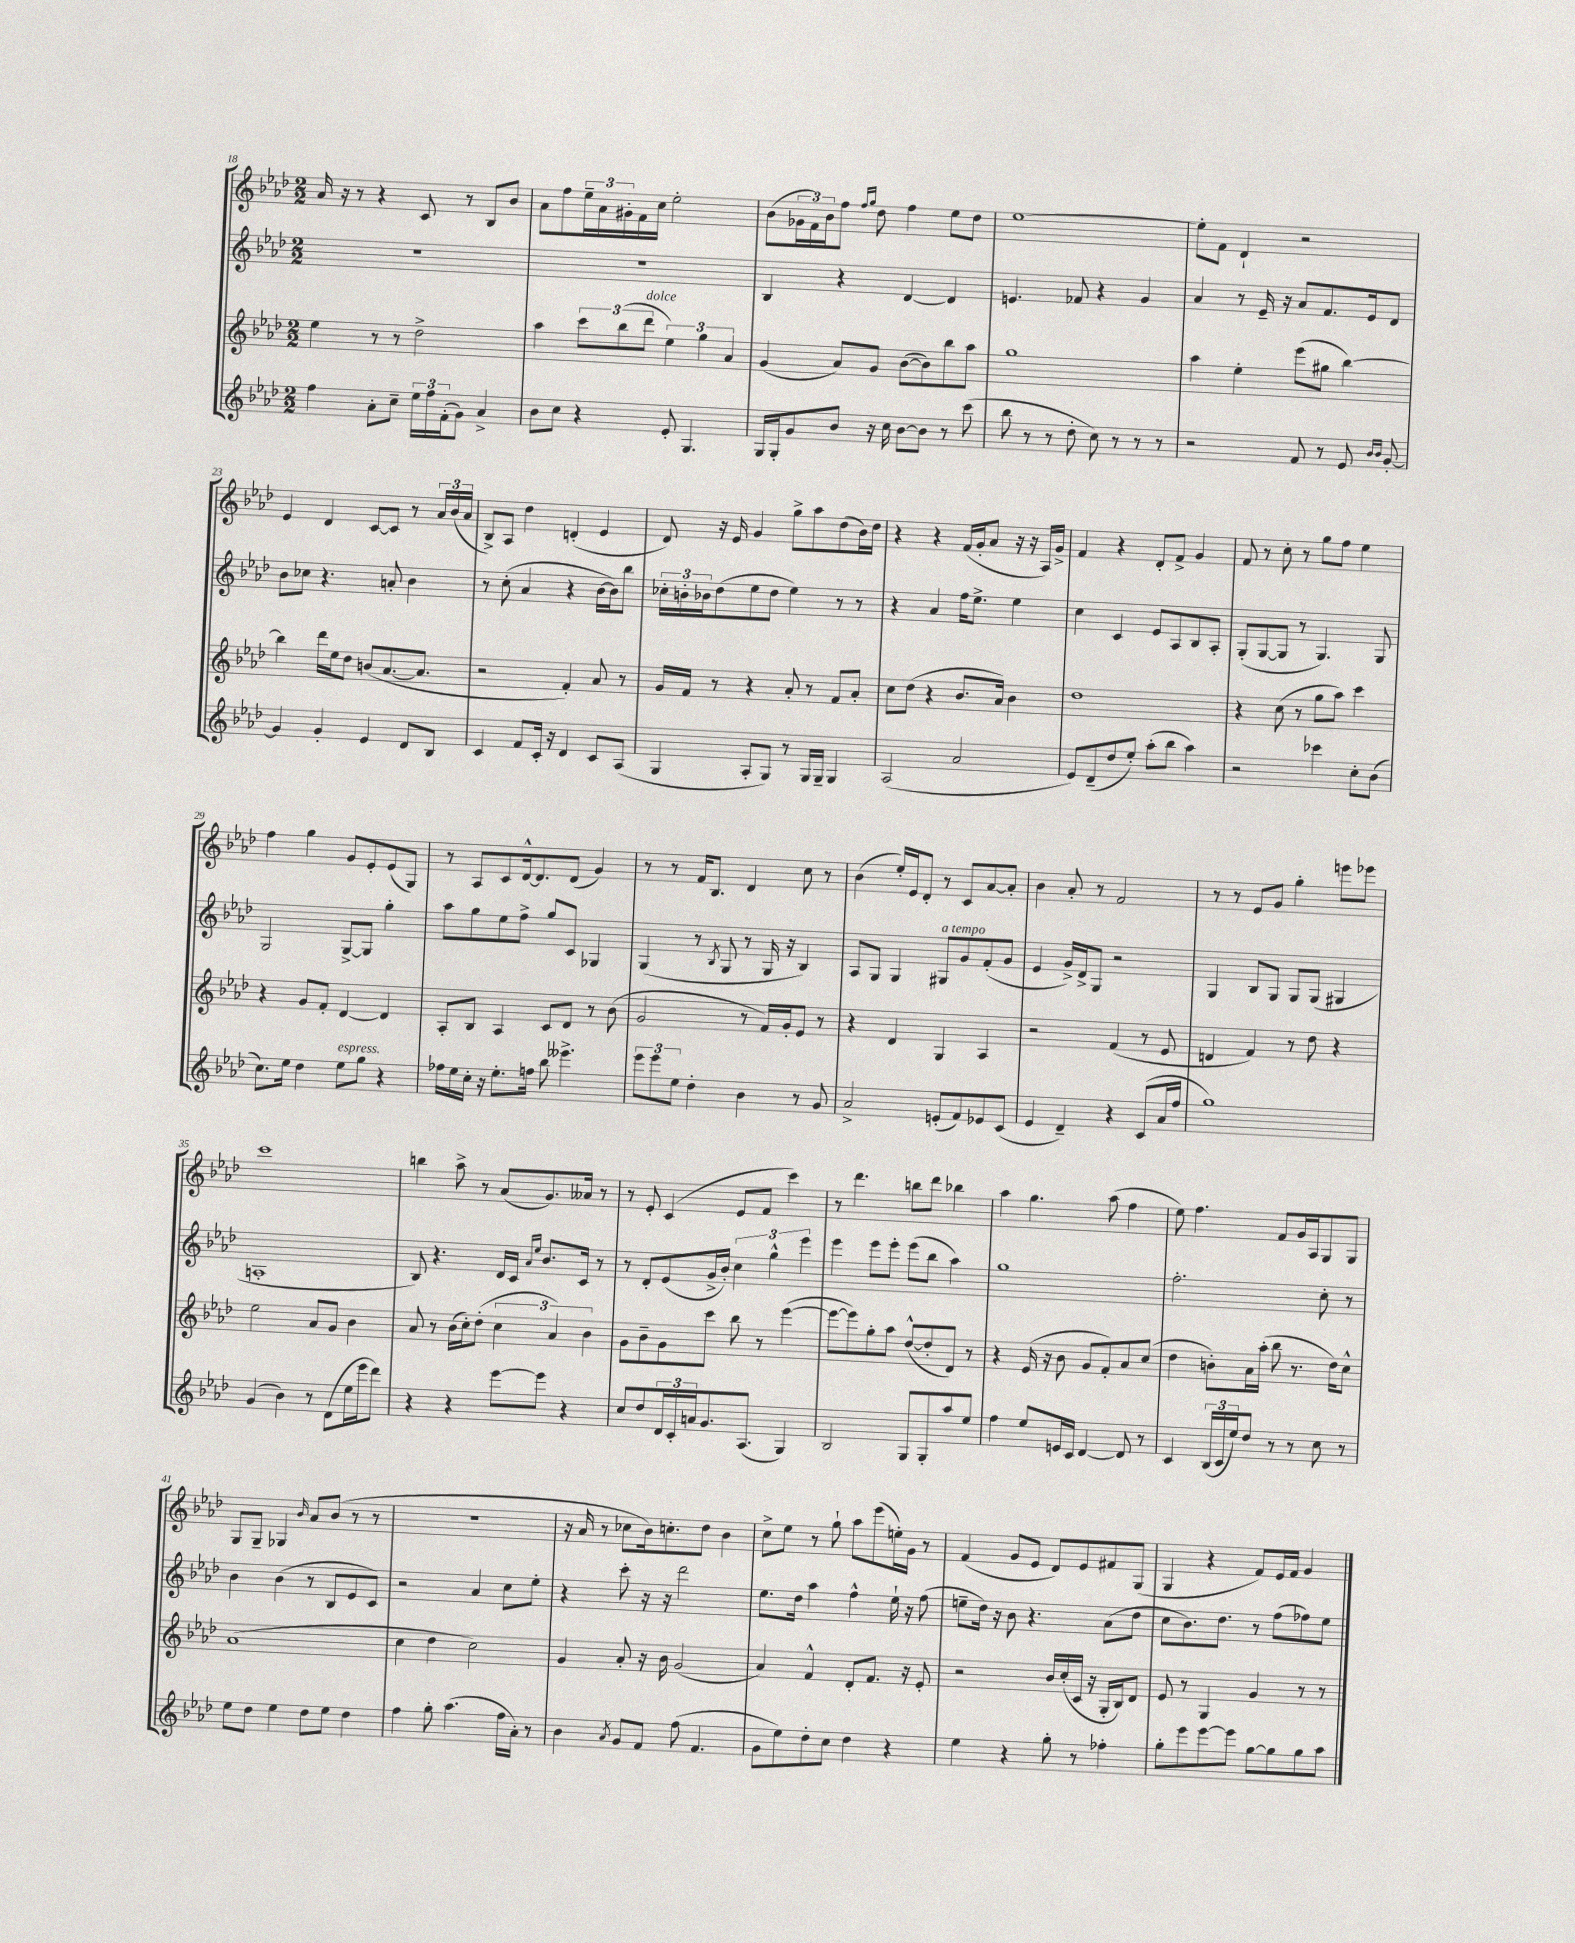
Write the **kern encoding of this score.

**kern	**kern	**kern	**kern
*part4	*part3	*part2	*part1
*staff4	*staff3	*staff2	*staff1
*clefG2	*clefG2	*clefG2	*clefG2
*k[b-e-a-d-]	*k[b-e-a-d-]	*k[b-e-a-d-]	*k[b-e-a-d-]
*M2/2	*M2/2	*M2/2	*M2/2
=18	=18	=18	=18
4ff\	4ee-\	1r	16a-/
.	.	.	16r
.	.	.	8r
8a-'\L	8r	.	4r
8cc~\J	8r	.	.
24ee-\LL	2dd-^\	.	8c/
24ff\	.	.	.
(24f'\J	.	.	.
8g\J)	.	.	8r
4a-^/	.	.	8B-/L
.	.	.	8b-/J
=19	=19	=19	=19
8b-\L	4aa-\	1r	8a-\L
8cc\J	.	.	8ff\
4r	12ccc\L	.	24ee-~\L
.	.	.	24a-\
.	(12bb-\	.	24g#X'\
.	.	.	16f\
!	!LO:TX:a:i:t=dolce	!	!
.	12ddd-\J	.	.
.	.	.	16cc\JJ
8e-'/	6ee-\)	.	2ee-'\
4.G/	.	.	.
.	6gg\	.	.
.	6a-/	.	.
=20	=20	=20	=20
16G/LL	(4g/	4B-/	(8b-\L
16G'/J	.	.	.
8g/	.	.	24g-X\L
.	.	.	24f\)
.	.	.	24b-\J
8b-/J	8a-/L)	4r	8ff\J
.	.	.	16qqff/LL
.	.	.	16qqgg/JJ
16r	8g/J	.	8dd-\
16cc\	.	.	.
[8b-\L	([8b-\L	[4d-/	4ff\
8b-\J]	8b-\])	.	.
8r	8bb-\	4d-/]	8ee-\L
(8ccc\	8aa-\J	.	8dd-\J
=21	=21	=21	=21
8bb-\	1gg	4.en/	[1ee-
8r	.	.	.
8r	.	.	.
8dd-'\	.	8f-X/	.
8cc\)	.	4r	.
8r	.	.	.
8r	.	4g/	.
8r	.	.	.
=22	=22	=22	=22
2r	4aa-\	4a-/	8ee-'\L]
.	.	.	8f\J
.	4ee-'\	8r	4d-`/
.	.	16e-~/	.
.	.	16r	.
8f/	(8eee-\L	8a-/L	2r
8r	8gg#X\J	8.f/	.
8e-/	[4bb-\)	.	.
.	.	16e-/k	.
16qqb-/LL	.	.	.
16qqb-/JJ	.	.	.
[8g'/	.	8d-/J	.
!!LO:LB:g=z
=23	=23	=23	=23
4g/]	4bb-\]	8b-\L	4e-/
.	.	8cc-X\J	.
4g'/	16ddd-\LL	4.r	4d-/
.	16ee-\J	.	.
.	8dd-\J	.	.
4e-/	(8bn/L	.	[8c/L
.	[8.a-/	8an'/	8c/J]
8d-/L	.	4b-\	8r
.	8.a-/J]	.	.
8B-/J	.	.	24a-/LL
.	.	.	(24b-/
.	.	.	24a-/JJ
=24	=24	=24	=24
4c/	2r	8r	8B-^/L)
.	.	(8cc'\	8A-/J
8f/L	.	4a-/	4dd-\
16c'/Jk	.	.	.
16r	.	.	.
4d-/	4f'/)	4r	(4dn'/
8c/L	8a-/	[16b-\LL	4e-/
.	.	16b-\J])	.
(8A-/J	8r	8bb-\J	.
=25	=25	=25	=25
4G/	16g/LL	24cc-X'\LL	8d-/)
.	.	24bn'\	.
.	16f/JJ	.	.
.	.	24b-X\J	.
.	8r	(8dd-\	16r
.	.	.	16e-/
8A-'/L	4r	8ee-\	4g/
8G/J)	.	8dd-\J	.
8r	8a-'/	4ee-\)	8gg^\L
16G/LL	8r	.	8aa-\
16G~/JJ	.	.	.
4G/	8f/L	8r	(8dd-\
.	8a-'/J	8r	16b-\L)
.	.	.	16dd-\JJ
=26	=26	=26	=26
(2A-/	8cc\L	4r	4r
.	(8dd-\J	.	.
.	4r	4a-/	4r
2a-/	8.b-/L	16ff\KL	(16f/LL
.	.	8.ee-^\J	16g'/J
.	.	.	8a-/J
.	16a-/Jk)	.	.
.	4b-\	4ee-\	16r
.	.	.	16r
.	.	.	16A-/LL)
.	.	.	16g^/JJ
=27	=27	=27	=27
8e-/L)	1dd-	4cc\	4f/
(8d-~/	.	.	.
8dd-/	.	4c/	4r
8ee-'/J)	.	.	.
(8aa-'\L	.	8e-/L	8d-'/L
8bb-\J	.	8A-/	8f^/J
4aa-\)	.	8B-/	4g/
.	.	8A-'/J	.
=28	=28	=28	=28
2r	4r	(8G'/L	8f/
.	.	[8G/	8r
.	(8cc\	8G/J]	8cc'\
.	8r	8r	8r
4ccc-X\	8gg\L	4.G/)	8gg\L
.	8aa-\J)	.	8ff\J
8cc'\L	4ccc\	.	4ee-\
(8b-\J	.	8G/	.
!!LO:LB:g=z
=29	=29	=29	=29
8.cc\L)	4r	2G/	4ff\
16ee-\Jk	.	.	.
4dd-\	8g/L	.	4gg\
.	8f'/J	.	.
!LO:TX:a:i:t=espress.	!	!	!
8ee-\L	[4d-/	[8G^/L	8g/L
8gg\J	.	8G/J]	8e-'/
4r	4d-/]	4gg'\	(8e-/
.	.	.	8G/J)
=30	=30	=30	=30
16ff-X\LL	8A-'/L	8aa-\L	8r
16ee-\	.	.	.
16cc'\JJ	8B-/J	8gg\	8A-/L
16r	.	.	.
8.ee-'\L	4A-/	8ee-\	8c/
.	.	8ff^\J	[16d-^^/k
16ffn\Jk	.	.	8.d-/]
8bb-\	8c/L	8gg/L	.
4.eee--X^\	8d-/J	8c/J	(8d-/J
.	8r	4G-X/	4g/)
.	(8b-\	.	.
=31	=31	=31	=31
12eee-\L	2g/	(4G/	8r
12eee-\	.	.	.
.	.	.	8r
12ee-\J	.	.	.
4dd-'\	.	8r	16f/KL
.	.	.	8.B-/J
.	.	8qB-/	.
.	.	8G/	.
4b-\	8r	8r	4d-/
.	16f/LL)	16G/	.
.	16g'/J	16r	.
8r	8e-/J	4B-/)	8cc\
8g/	8r	.	8r
=32	=32	=32	=32
2a-^/	4r	8A-/L	(4b-\
.	.	8G/J	.
.	4d-/	4G/	16ee-'/LL)
.	.	.	16e-/J
.	.	.	8d-'/J
!	!	!LO:TX:a:i:t=a tempo	!
(8en'/L	4G/	8G#X/L	8r
8f/)	.	8g/	8c/L
8e-X/	4A-/	(8f'/	[8a-/
(8c/J	.	8g/J	8a-'/J]
=33	=33	=33	=33
4e-/	2r	4e-/	4b-\
4d-~/)	.	16g^/LL)	8a-'/
.	.	16d-^/J	.
.	.	8G/J	8r
4r	(4f/	2r	2f/
(8c/L	8r	.	.
16a-/L	8e-/	.	.
16ff/JJ	.	.	.
=34	=34	=34	=34
1gg)	4dn/	4G/	8r
.	.	.	8r
.	4f/)	8B-/L	8e-/L
.	.	8G/J	8g/J
.	8r	8G/L	4gg'\
.	8dd-\	(8G/J	.
.	4r	4G#X/	8eeen\L
.	.	.	8eee-X\J
!!LO:LB:g=z
=35	=35	=35	=35
(4g/	2ee-\	1An'	1ccc
4b-\)	.	.	.
8r	8a-/L	.	.
(8d-\L	8g/J	.	.
16ee-\L	4b-\	.	.
16eee-\J	.	.	.
8ddd-\J)	.	.	.
=36	=36	=36	=36
4r	8a-/	8B-/)	4bbn\
.	8r	4.r	.
4r	(16b-\LL	.	8aa-^\
.	16cc'\J)	.	.
.	(8dd-'\J	.	8r
[8eee-\L	6cc\	16d-/LL	(8a-/L
.	.	16c/JJ	.
.	.	16qqa-/LL	.
.	.	16qqee-/JJ	.
8eee-\J]	.	8.b-/L	8.g/)
.	6a-/)	.	.
4r	.	.	.
.	.	16c/Jk	16a--X/Jk
.	6b-\	.	.
.	.	8r	8r
=37	=37	=37	=37
8cc/L	8g\L	8r	8r
8dd-/	8b-~\	8d-'/L	8e-'/
24d-/L	8g\	(8e-/	(4c/
24c'/	.	.	.
24an/J	.	.	.
8.g/	8ccc\J	16g^/L	.
.	.	16b-'/JJ)	.
.	8bb-\	6cc\	8e-/L
(8.A-/J	.	.	.
.	8r	.	8f/J
.	.	6gg^^\	.
4G/)	([4eee-\	.	4ccc\)
.	.	6eee-\	.
=38	=38	=38	=38
2B-/	8eee-\L_	4eee-\	8r
.	8eee-\])	.	4.ddd-\
.	8gg'\	8eee-\L	.
.	8aa-\J	8eee-'\J	.
8G/L	([8dd-^^/L	(8eee-\L	8bbn\L
8G'/	8dd-'/]	8bb-\J	8ddd-\J
8aa-/	8d-/J)	4aa-\)	4bb-X\
8ee-/J	8r	.	.
=39	=39	=39	=39
4ff\	4r	1gg	4aa-\
8ee-/L	(16e-/	.	4.gg\
.	16r	.	.
16en/L	8b-\	.	.
16c/JJ	.	.	.
[4d-/	8g/L	.	.
.	8f'/)	.	(8aa-\
8d-/]	8a-/	.	4ff\
8r	(8cc/J	.	.
=40	=40	=40	=40
4c/	4dd-\	2.ff'\	8ee-\)
.	.	.	4.ff\
(24B-/LL	8bn'\L)	.	.
24c/	.	.	.
24ee-/J)	.	.	.
8dd-/J	16a-\L	.	.
.	(16aa-'\JJ	.	.
8r	8bb-\	.	8f/L
8r	8.r	.	16g/L
.	.	.	16A-/J
8cc\	.	8cc'\	8G/
.	16dd-\KL)	.	.
8r	8cc^^\J	8r	8G/J
!!LO:LB:g=z
=41	=41	=41	=41
8ee-\L	(1a-	4b-\	8G/L
8dd-\J	.	.	8G~/J
4ee-\	.	(4b-\	4G-X/
.	.	.	16qqb-/
8dd-\L	.	8r	8a-/L
8ee-\J	.	8B-/L	(8b-/J
4dd-\	.	8e-/	8r
.	.	8c/J)	8r
=42	=42	=42	=42
4ff\	4cc\	2r	1r
8gg'\	4dd-\	.	.
(4.aa-\	.	.	.
.	2cc\)	4a-/	.
16ff\LL	.	8cc\L	.
16a-'\JJ)	.	.	.
8r	.	8ee-'\J	.
=43	=43	=43	=43
4b-\	4g/	4r	16r
.	.	.	16a-/
.	.	.	8r
8qa-/	.	.	.
8g/L	8a-'/	8ccc'\	8cc-X\L
8f/J	16r	16r	16b-\k)
.	16b-\	16r	8.ccn'\
(8ff\	(2g/	2ddd-\	.
4.f/	.	.	8dd-\J
.	.	.	4b-\
=44	=44	=44	=44
8g\L	4a-/)	8.ee-\L	8cc^\L
8ee-\)	.	.	8ee-\J
.	.	16dd-\Jk	.
8dd-'\	4f^^/	4aa-\	8r
8cc\J	.	.	8gg`\
4dd-\	8d-'/L	4ff^^\	8aa-\L
.	8.f/J	.	(8eee-\
4r	.	16ee-`\	16een'\L)
.	16r	16r	16g\JJ
.	8e-'/	(8ff\	8r
=45	=45	=45	=45
4ee-\	2r	8een~\L	(4f/
.	.	16dd-\Jk)	.
.	.	16r	.
4r	.	8b-\	8g/L
.	.	4.r	8e-/J
8gg'\	16b-/LL	.	8d-/L)
.	(16cc'/	.	.
8r	16c/JJ	.	8e-/
.	16r	.	.
4ff-X'\	16G'/LL	(8a-\L	8f#X/
.	16B-/J)	.	.
.	8d-/J	8dd-\J	(8G/J
=46	=46	=46	=46
8gg'\L	8e-/	8cc\L	4G/
8eee-\	8r	8.b-\)	.
[8eee-\	4G/	.	4r
.	.	8.dd-\J	.
8eee-\J]	.	.	.
[8gg\L	4g/	8r	8f/L)
8gg\]	.	(8ff\L	16e-/L
.	.	.	16f/JJ
8gg\	8r	8ff-X\)	4g/
8aa-\J	8r	8ee-\J	.
==	==	==	==
*-	*-	*-	*-
